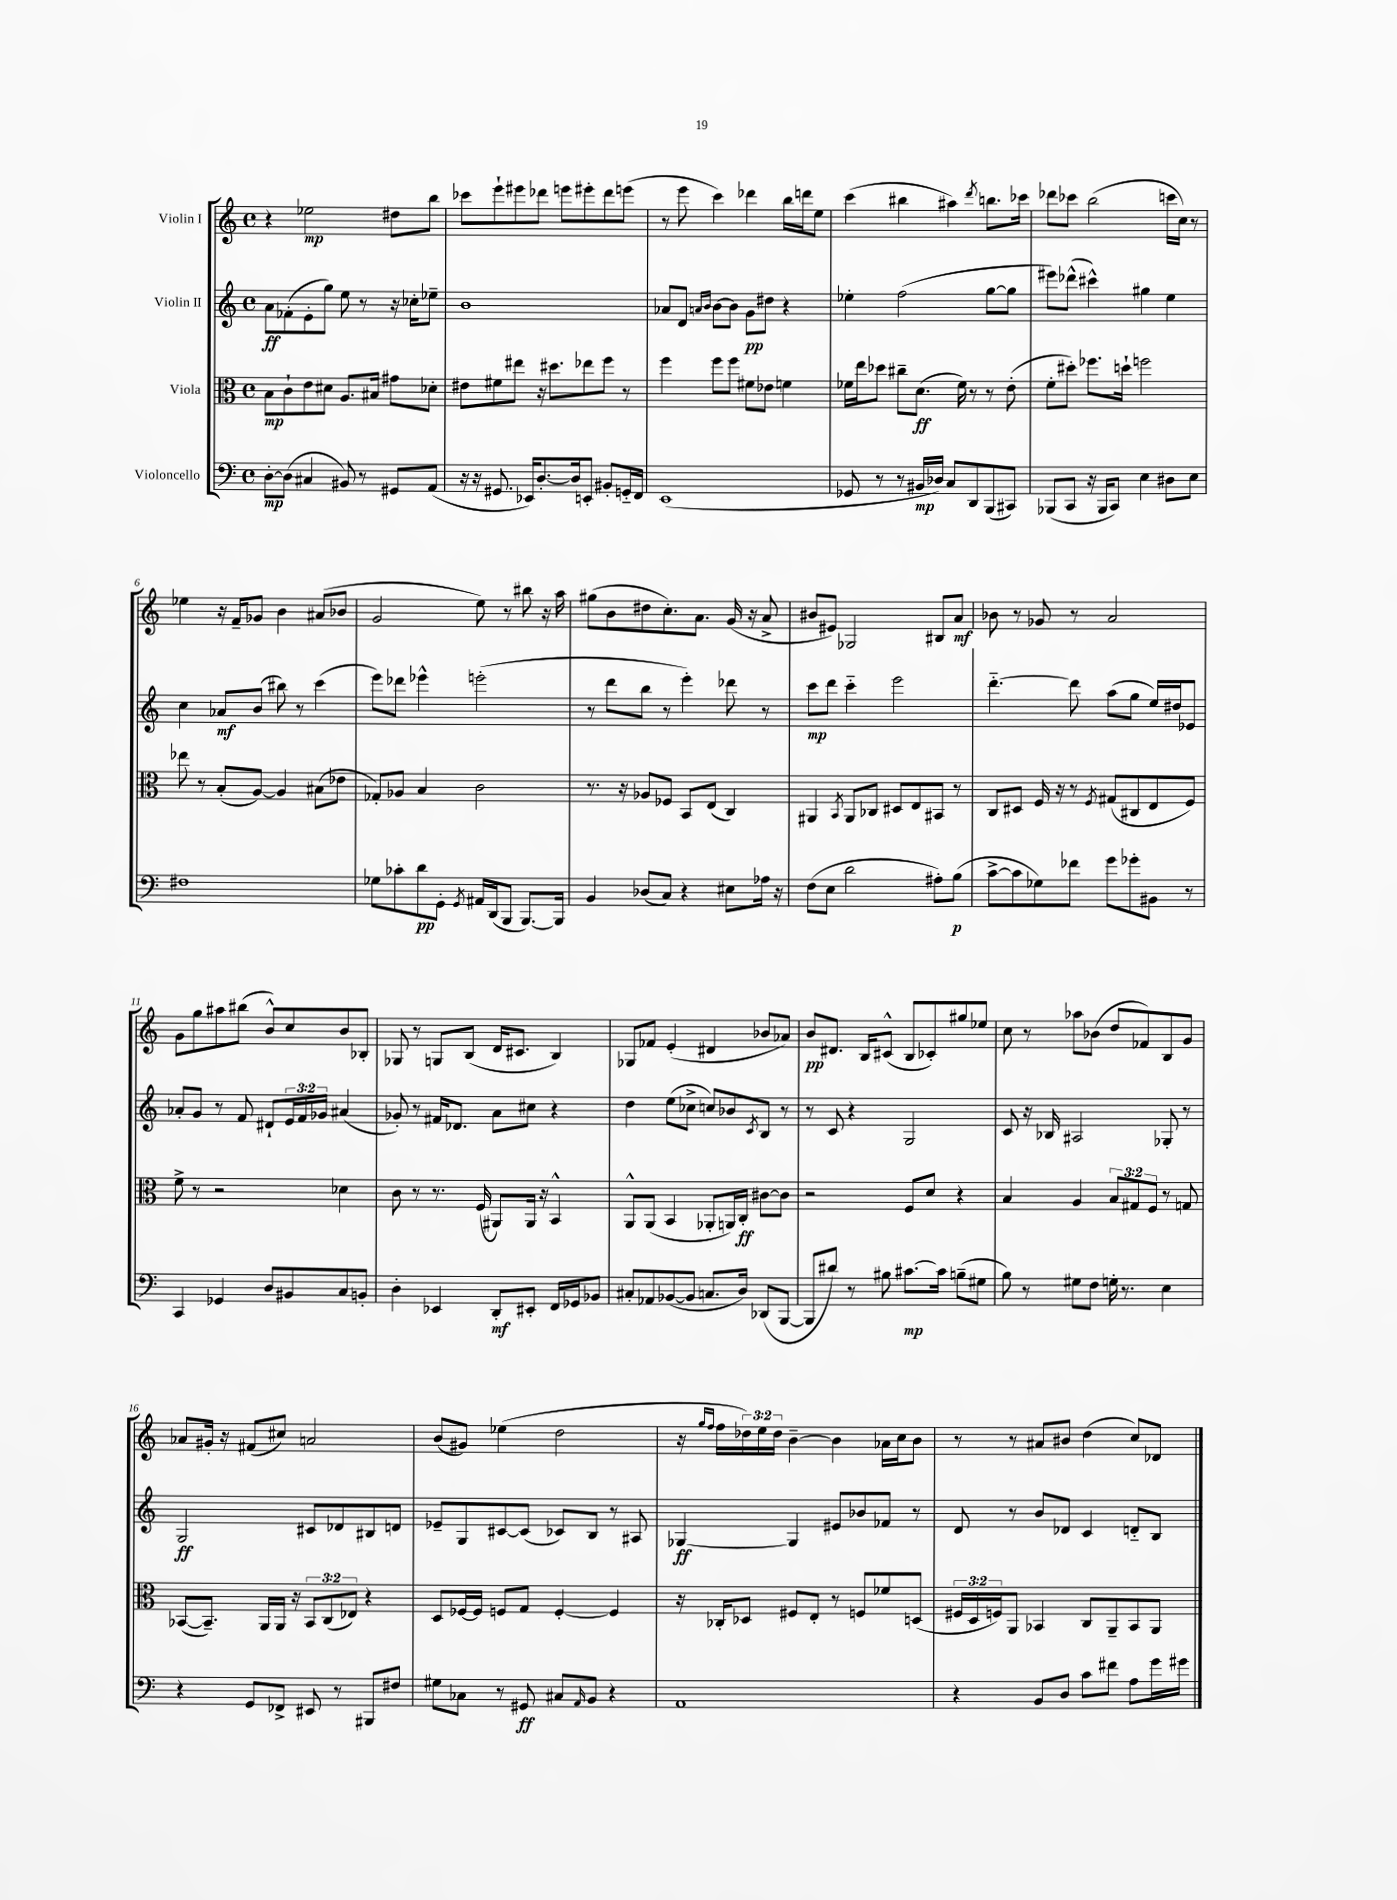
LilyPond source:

<<
\new StaffGroup <<
\new Staff = "s0" \with { instrumentName = "Violin I" } {
    \clef treble \key c \major \defaultTimeSignature \time 4/4 \override Staff.TupletNumber.text = #tuplet-number::calc-fraction-text
    r4 ees''2\mp dis''8 b''8 |
    ces'''8 e'''8-! eis'''8 des'''8 e'''8 eis'''8-. des'''8 e'''8( |
    r8 e'''8 c'''4) des'''4 b''16 d'''16 e''8 |
    c'''4( bis''4 ais''4) \acciaccatura { d'''8 } b''8. ces'''16 |
    des'''8 ces'''8 b''2( c'''16 c''16) r8 |
    ees''4 r16 f'16-- ges'8 b'4 ais'8( bes'8 |
    g'2 e''8) r8 bis''8 r16 a''16 |
    gis''8( b'8 dis''8 c''8.-.) a'8. g'16( r16 a'8-> |
    bis'8 eis'8) ges2 bis8 a'8\mf |
    bes'8 r8 ges'8 r8 a'2 |
    g'8 g''8 ais''8 bis''8( b'8-^) c''8 b'8 bes8-. |
    ges8 r8 g8 b8( d'16 cis'8. b4) |
    ges8 fes'8 e'4-.( dis'4 bes'8 aes'8) |
    b'8\pp dis'8. b16 cis'8-^( b8 ces'8-.) gis''8 ees''8 |
    c''8 r8 aes''8 bes'8( d''8 fes'8) b8 g'8 |
    aes'8 gis'16-. r16 fis'8( cis''8) a'2 |
    b'8( gis'8) ees''4( d''2 |
    r16 \grace { g''16 f''16 } f''16 \tuplet 3/2 { des''16) e''16 des''16 } b'4~-- b'4 aes'16 c''16 b'8 |
    r8 r8 ais'8 bis'8 d''4( c''8) des'8 \bar "|." |
}
\new Staff = "s1" \with { instrumentName = "Violin II" } {
    \clef treble \key c \major \defaultTimeSignature \time 4/4 \override Staff.TupletNumber.text = #tuplet-number::calc-fraction-text
    a'8\ff fes'8-.( e'8-. g''8) e''8 r8 r16 ces''16-. ees''8-- |
    b'1 |
    aes'8 d'8 \grace { a'16 b'16 } b'8~ b'8 g'8\pp dis''8 r4 |
    ees''4-. f''2( g''8~ g''8 |
    eis'''8) des'''8-^( cis'''4-^) gis''4 e''4 |
    c''4 aes'8\mf b'8( bis''8) r8 c'''4( |
    e'''8) des'''8 ees'''4-^ e'''2-.( |
    r8 d'''8 b''8 r8 e'''4-.) des'''8 r8 |
    c'''8\mp d'''8 c'''4-_ e'''2 |
    d'''4.~-_ d'''8 a''8( g''8 e''16) dis''16 ees'8 |
    aes'8-. g'8 r8 f'8 dis'8-! \tuplet 3/2 { e'16 f'16 ges'16 } ais'4( |
    ges'8-.) r8 fis'16 des'8. a'8 cis''8 r4 |
    d''4 e''8( ces''8-> c''8) bes'8 \acciaccatura { c'8 } b8 r8 |
    r8 c'8 r4 g2 |
    c'8 r16 bes16 ais2 ges8-. r8 |
    g2\ff cis'8 des'8 bis8 d'8 |
    ees'8-- g8 cis'8~ cis'8( ces'8) b8 r8 ais8 |
    ges4~\ff ges4 eis'8 bes'8 fes'8 r8 |
    d'8 r8 b'8 des'8 c'4 d'8-_ b8 \bar "|." |
}
\new Staff = "s2" \with { instrumentName = "Viola" } {
    \clef alto \key c \major \defaultTimeSignature \time 4/4 \override Staff.TupletNumber.text = #tuplet-number::calc-fraction-text
    b8\mp c'8-! e'8 dis'8 a8. bis16 gis'8 des'8-. |
    eis'8 fis'8 eis''8 r16 dis''8. ees''8 f''8 r8 |
    f''4 f''8 f''8 fis'8 ees'8 f'4 |
    fes'16 e''16 des''8 cis''8-- d'8.\ff( fes'16) r8 r8 e'8-.( |
    f'8-. dis''8-.) fes''8. d''16-! f''2 |
    ees''8 r8 b8-.( a8~) a4 bis8( ees'8 |
    ges8-.) aes8 b4 c'2 |
    r8. r16 aes8 fes8 b,8 e8( c4) |
    ais,4 \acciaccatura { b,8 } ais,8 ces8 dis8 e8 bis,8 r8 |
    c8 dis8 f16 r16 r8 \acciaccatura { f8 } gis8( cis8 e8 f8) |
    f'8-> r8 r2 des'4 |
    c'8 r8 r8. f16( ais,8) ais,16 r16 b,4-^ |
    a,8-^ a,8( b,4 aes,8-. a,16) c16-.\ff cis'8~ cis'8 |
    r2 f8 d'8 r4 |
    b4 a4 \tuplet 3/2 { b8 gis8 f8 } r8 g8 |
    bes,8~( bes,8.--) a,16 a,16 r16 \tuplet 3/2 { bes,8 c8( ees8) } r4 |
    d8 fes16~ fes16 f8 g8 f4~-. f4 |
    r16 ces16-. des8 fis8 e8-. r8 f8 fes'8 d8( |
    \tuplet 3/2 { fis16 d16 f16) } a,8 bes,4 c8 a,8-- bes,8 a,8 \bar "|." |
}
\new Staff = "s3" \with { instrumentName = "Violoncello" } {
    \clef bass \key c \major \defaultTimeSignature \time 4/4
    d8~-.\mp d8( cis4 bis,8) r8 gis,8 a,8( |
    r16 r16 gis,8. ees,16) d8.~-. d16 e,8-. bis,8-. g,16-_ f,16 |
    e,1( |
    ges,8 r8 r8 bis,16\mp des16) c8 d,8 b,,8( cis,8) |
    bes,,8( c,8 r16 bes,,16 c,8) e4 dis8 e8 |
    fis1 |
    ges8 ces'8-. d'8\pp g,8-. \acciaccatura { g,8 } ais,16 d,16( b,,8 b,,8.~) b,,16 |
    b,4 des8( c8) r4 eis8 aes16 r16 |
    f8( e8 d'2 ais8-.) b8\p( |
    c'8~-> c'8 ges8) fes'8 g'8 ges'8-. bis,8 r8 |
    c,4 ges,4 d8 bis,8 c8 b,8-. |
    d4-. ees,4 d,8-.\mf eis,8-. f,16 ges,16 bes,8 |
    cis8-. aes,8 bes,8~( bes,8 c8. d16) des,8( b,,8~ |
    b,,8 dis'8) r8 bis8 cis'8.~\mp cis'16 b8--( gis8 |
    b8) r8 gis8 f8 g16-. r8. e4 |
    r4 g,8 fes,8-> eis,8 r8 bis,,8 fis8 |
    gis8 ces8 r8 gis,8\ff cis8 \grace { a,16 } b,8 r4 |
    a,1 |
    r4 b,8 d8 c'8 fis'8 a8 g'16 gis'16 \bar "|." |
}
>>
>>
